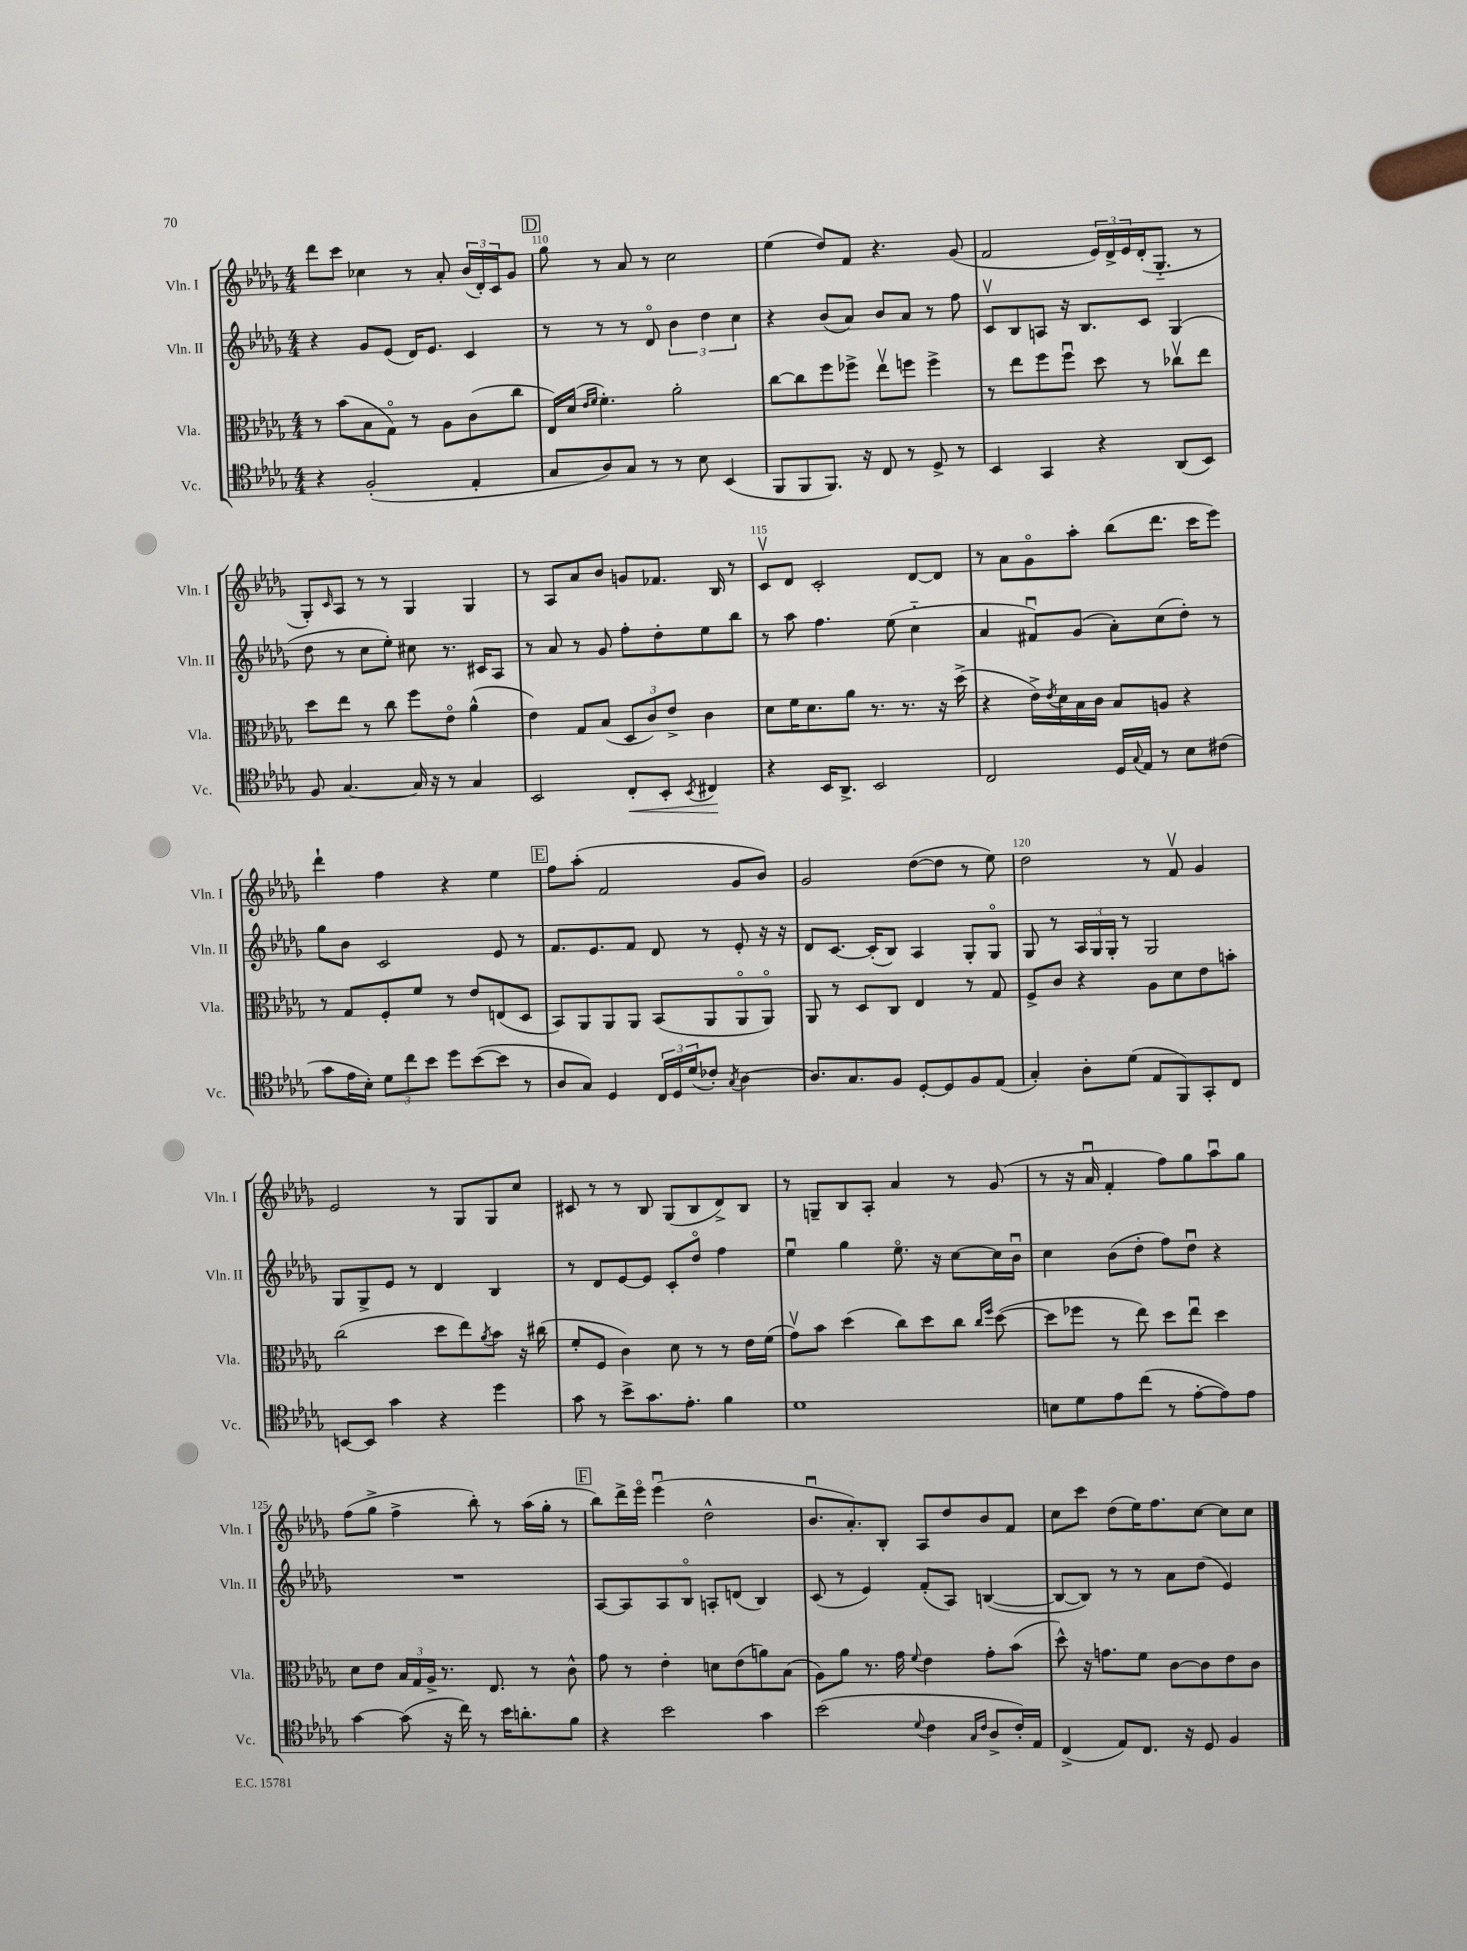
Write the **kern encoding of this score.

**kern	**dynam	**kern	**kern	**kern
*part4	*part4	*part3	*part2	*part1
*staff4	*staff4	*staff3	*staff2	*staff1
*I"Vc.	*	*I"Vla.	*I"Vln. II	*I"Vln. I
*I'Vc.	*	*I'Vla.	*I'Vln. II	*I'Vln. I
*clefC4	*	*clefC3	*clefG2	*clefG2
*k[b-e-a-d-g-]	*	*k[b-e-a-d-g-]	*k[b-e-a-d-g-]	*k[b-e-a-d-g-]
*M4/4	*	*M4/4	*M4/4	*M4/4
=109	=109	=109	=109	=109
4r	.	8r	4r	8ddd-\L
.	.	(8b-\L	.	8ccc\J
(2F'/	.	8B-\	8g-/L	4cc-X\
.	.	8G-\J)	(8e-/J	.
.	.	8r	16d-/KL)	8r
.	.	.	8.e-/J	.
.	.	8A-\L	.	8a-'/
4E-'/	.	(8c\	4c/	(24b-/LL
.	.	.	.	24d-'/)
.	.	.	.	24c/J
.	.	8cc\J	.	8g-/J
!!LO:REH:place=s1:t=D
=110	=110	=110	=110	=110
8G-/L	.	16E-/LL)	8r	8gg-\
.	.	(16d-/JJ	.	.
.	.	16qqe-/LL	.	.
.	.	16qqf/JJ	.	.
8A-/)	.	4.f'\)	8r	8r
8G-/J	.	.	8r	8a-/
8r	.	.	8d-/	8r
8r	.	2a-'\	6b-\	2cc\
8B-\	.	.	.	.
.	.	.	6dd-\	.
(4BB-/	.	.	.	.
.	.	.	6cc\	.
=111	=111	=111	=111	=111
8FF/L	.	[8cc\L	4r	(4ee-\
8FF/	.	8cc\]	.	.
8.FF/J)	.	8ff\	(8b-/L	8dd-/L)
.	.	8ff-X^\J	8a-/J)	8f/J
16r	.	.	.	.
8C/	.	8ee-v\L	8b-/L	4.r
8r	.	8ffn\J	8a-/J	.
8D-^/	.	4ff^\	8r	.
8r	.	.	8ff\	(8g-/
=112	=112	=112	=112	=112
4BB-/	.	8r	8cv/L	2f/
.	.	8ee-\L	8B-/	.
4GG-/	.	8ff\	8An/J	.
.	.	8ffu\J	16r	.
.	.	.	8.B-/L	.
4r	.	8dd-\	.	24e-/LL)
.	.	.	.	24d-^/
.	.	.	.	24e-/
.	.	8r	8c/J	(16d-'/J
.	.	.	.	8.G-/J
(8AA-/L	.	8cc-Xv\L	(4G-/	.
8BB-/J)	.	8ee-\J	.	8r
!!LO:LB:g=z
=113	=113	=113	=113	=113
8F/	.	8dd-\L	8dd-\	8G-'/L)
.	.	.	.	16qqc/
[4.G-/	.	8ee-\J	8r	8A-/J
.	.	8r	8cc\L	8r
.	.	8cc\	8ee-'\J)	8r
16G-/]	.	8ff\L	8cc#X\	4G-/
16r	.	.	.	.
8r	.	8e-\J	8.r	.
4G-/	.	(4a-^^\	.	4G-/
.	.	.	16c#X/KL	.
.	.	.	8A-/J	.
=114	=114	=114	=114	=114
2BB-/	.	4e-\)	8r	8r
.	.	.	8a-/	8A-/L
.	.	8G-/L	8r	8a-/
.	.	(8B-/J	8g-/	8b-/J
!	!LO:HP:b	!	!	!
8C'/L	<	12D-/L	8ff'\L	8gn/L
.	.	12c/)	.	.
8BB-'/J	.	.	8dd-'\	8.f-X/J
.	.	12e-^/J	.	.
8qBB-/	.	.	.	.
4C#X/	.	4c\	8ee-\	.
.	.	.	.	16B-/
.	.	.	8bb-\J	8r
.	[	.	.	.
=115	=115	=115	=115	=115
4r	.	8d-\L	8r	8cv/L
.	.	16f\K	8aa-\	8d-/J
.	.	8.d-\	.	.
16BB-/KL	.	.	4.ff\	2c'/
8.AA-^/J	.	.	.	.
.	.	8a-\J	.	.
2BB-/	.	8.r	.	.
.	.	.	(8ee-\	.
.	.	8.r	.	.
.	.	.	4cc\	[8d-/L
.	.	16r	.	8d-/J]
.	.	(16dd-^\	.	.
=116	=116	=116	=116	=116
2C/	.	4r	4a-/	8r
.	.	.	.	8a-\L
.	.	16e-^\LL)	8f#Xu/L)	8g-\
.	.	8qe-/	.	.
.	.	16d-\	.	.
.	.	16B-\	(8g-/J	8aa-'\J
.	.	16c\JJ	.	.
16D-/LL	.	8B-/L	8a-'\L)	(8bb-\L
8qqG-/	.	.	.	.
16E-/JJ	.	.	.	.
8r	.	8An/J	(8cc\	8.ddd-\J
8B-\L	.	4r	8dd-'\J)	.
.	.	.	.	16ccc\KL
(8c#X\J	.	.	8r	8eee-\J)
!!LO:LB:g=z
=117	=117	=117	=117	=117
8g-\L	.	8r	8gg-\L	4ddd-`\
16e-\L	.	8G-/L	8b-\J	.
16B-'\JJ)	.	.	.	.
12d-\L	.	8F'/	2c/	4ff\
12cc\	.	.	.	.
.	.	8f/J	.	.
12b-\J	.	.	.	.
8dd-\L	.	8r	.	4r
([8b-\	.	8e-/L	.	.
8b-\J]	.	(8En/	8e-/	4ee-\
8r	.	8D-/J	8r	.
!!LO:REH:place=s1:t=E
=118	=118	=118	=118	=118
8A-/L	.	8BB-/L)	8.f/L	8ff\L
8G-/J)	.	8AA-/	.	(8aa-'\J
.	.	.	8.e-/	.
4D-/	.	8AA-/	.	2f/
.	.	8AA-/J	8f/J	.
24C/LL	.	(8BB-/L	8d-/	.
24D-/	.	.	.	.
(24d-/J	.	.	.	.
8c-X'/J)	.	8AA-/	8r	.
8qG-/	.	.	.	.
[4A-\	.	8AA-/	8e-'/	8g-/L
.	.	8AA-/J)	16r	8b-/J)
.	.	.	16r	.
=119	=119	=119	=119	=119
8.A-/L]	.	8AA-/	8d-/L	2g-/
.	.	8r	[8.c/J	.
8.G-/	.	.	.	.
.	.	8D-/L	.	.
.	.	.	(16c'/KL]	.
8F/J	.	8C/J	8B-/J)	.
[8D-'/L	.	4E-/	4A-/	([8dd-\L
8D-/]	.	.	.	8dd-\J]
8F/	.	8r	8G-'/L	8r
(8E-/J	.	8G-/	8G-/J	8ee-\)
=120	=120	=120	=120	=120
4G-'/)	.	8F^/L	8G-/	2dd-\
.	.	8c/J	8r	.
8A-'\L	.	4r	24A-/LL	.
.	.	.	24G-/	.
.	.	.	24G-'/JJ	.
(8d-\J	.	.	8r	.
8E-/L	.	8A-\L	2G-/	8r
8FF/)	.	8d-\	.	8fv/
8GG-'/	.	8e-\	.	4g-/
8C/J	.	8bn'\J	.	.
!!LO:LB:g=z
=121	=121	=121	=121	=121
[8BBn/L	.	(2cc\	8G-/L	2e-/
8BB/J]	.	.	8G-^/	.
4g-\	.	.	8e-/J	.
.	.	.	8r	.
4r	.	8dd-\L	4d-/	8r
.	.	8ee-\)	.	8G-/L
.	.	8qa-/	.	.
4dd-\	.	8b-\J	4B-/	8G-/
.	.	16r	.	8cc/J
.	.	(16cc#X\	.	.
=122	=122	=122	=122	=122
8g-\	.	8f'/L	8r	8c#X/
8r	.	8F/J	8d-/L	8r
8b-^\L	.	4c\)	[8e-/	8r
8.g-\	.	.	8e-/J]	8B-/
.	.	8d-\	8c'/L	(8G-/L
8.e-'\J	.	.	.	.
.	.	8r	8dd-/J	8B-/
4f\	.	8r	4ff\	8d-^/)
.	.	16e-\LL	.	8B-/J
.	.	(16f\JJ	.	.
=123	=123	=123	=123	=123
1d-	.	8g-v\L)	4ee-u\	8r
.	.	8b-\J	.	8Gn~/L
.	.	(4dd-\	4gg-\	8B-/
.	.	.	.	8A-'/J
.	.	8cc\L)	8.ee-\	4a-/
.	.	8dd-\	.	.
.	.	.	16r	.
.	.	8cc\J	[8cc\L	8r
.	.	16qqcc/LL	.	.
.	.	16qqff/JJ	.	.
.	.	([8dd-\	16cc\L]	(8g-/
.	.	.	16b-u\JJ	.
=124	=124	=124	=124	=124
8Bn\L	.	8dd-\L]	4cc\	8r
8d-\	.	8ff-X\J	.	16r
.	.	.	.	16a-u/
8e-\	.	8r	(8b-\L	4f'/
(8cc\J	.	8ee-\)	8dd-'\J	.
8r	.	8dd-\L	8ff\L)	8ff\L)
[8e-'\L	.	8ee-u\J	8dd-u\J	8gg-\
8e-\])	.	4dd-\	4r	8aa-u\
8e-\J	.	.	.	8gg-\J
!!LO:LB:g=z
=125	=125	=125	=125	=125
[4g-\	.	8d-\L	1r	(8ff\L
.	.	8e-\J	.	8gg-^\J
(8g-\]	.	24B-/LL	.	4ff^\
.	.	24G-/	.	.
.	.	24A-^/JJ	.	.
16r	.	8.r	.	.
16cc\)	.	.	.	.
8r	.	.	.	8bb-'\)
.	.	8.E-/	.	.
16b-\KL	.	.	.	8r
8.an'\	.	.	.	.
.	.	8r	.	(16aa-\LL
.	.	.	.	16gg-'\JJ
8f\J	.	8c^^\	.	8r
!!LO:REH:place=s1:t=F
=126	=126	=126	=126	=126
4r	.	8g-\	[8A-/L	8bb-\L)
.	.	8r	8A-/]	16ddd-^\L
.	.	.	.	16eee-\JJ
2b-\	.	4e-'\	8A-/	(4eee-u\
.	.	.	8B-/J	.
.	.	8dn\L	8An'/L	2dd-^^\
.	.	(8e-\	(8dn/J	.
4g-\	.	8an\)	4B-/)	.
.	.	(8B-\J	.	.
=127	=127	=127	=127	=127
(2b-\	.	8A-\L)	(8c/	8.b-u/L
.	.	8a-\J	8r	.
.	.	.	.	8.a-'/)
.	.	8.r	4e-/)	.
.	.	.	.	8B-'/J
.	.	16g-\	.	.
8qqd-/	.	8qqf/	.	.
4c\	.	4e-\	(8f'/L	8A-/L
.	.	.	8A-/J)	8dd-/
16qqG-/LL	.	.	.	.
16qqc/JJ	.	.	.	.
8A-^/L	.	8g-'\L	([4Bn/	8b-/
16c'/L)	.	(8b-\J	.	8f/J
16E-/JJ	.	.	.	.
=128	=128	=128	=128	=128
(4C^/	.	8dd-^^\)	8B/L_	8cc\L
.	.	16r	8B/J])	8ccc\J
.	.	8.gn\L	.	.
8E-/L)	.	.	8r	(8dd-\L
8.C/J	.	8f\J	8r	16ee-\K)
.	.	.	.	8.ff\
.	.	[8c\L	8a-\L	.
16r	.	.	.	.
8D-/	.	8c\]	(8dd-\J	[8cc\J
4F/	.	8e-\	4e-/)	8cc\L]
.	.	8c\J	.	8cc\J
==	==	==	==	==
*-	*-	*-	*-	*-
